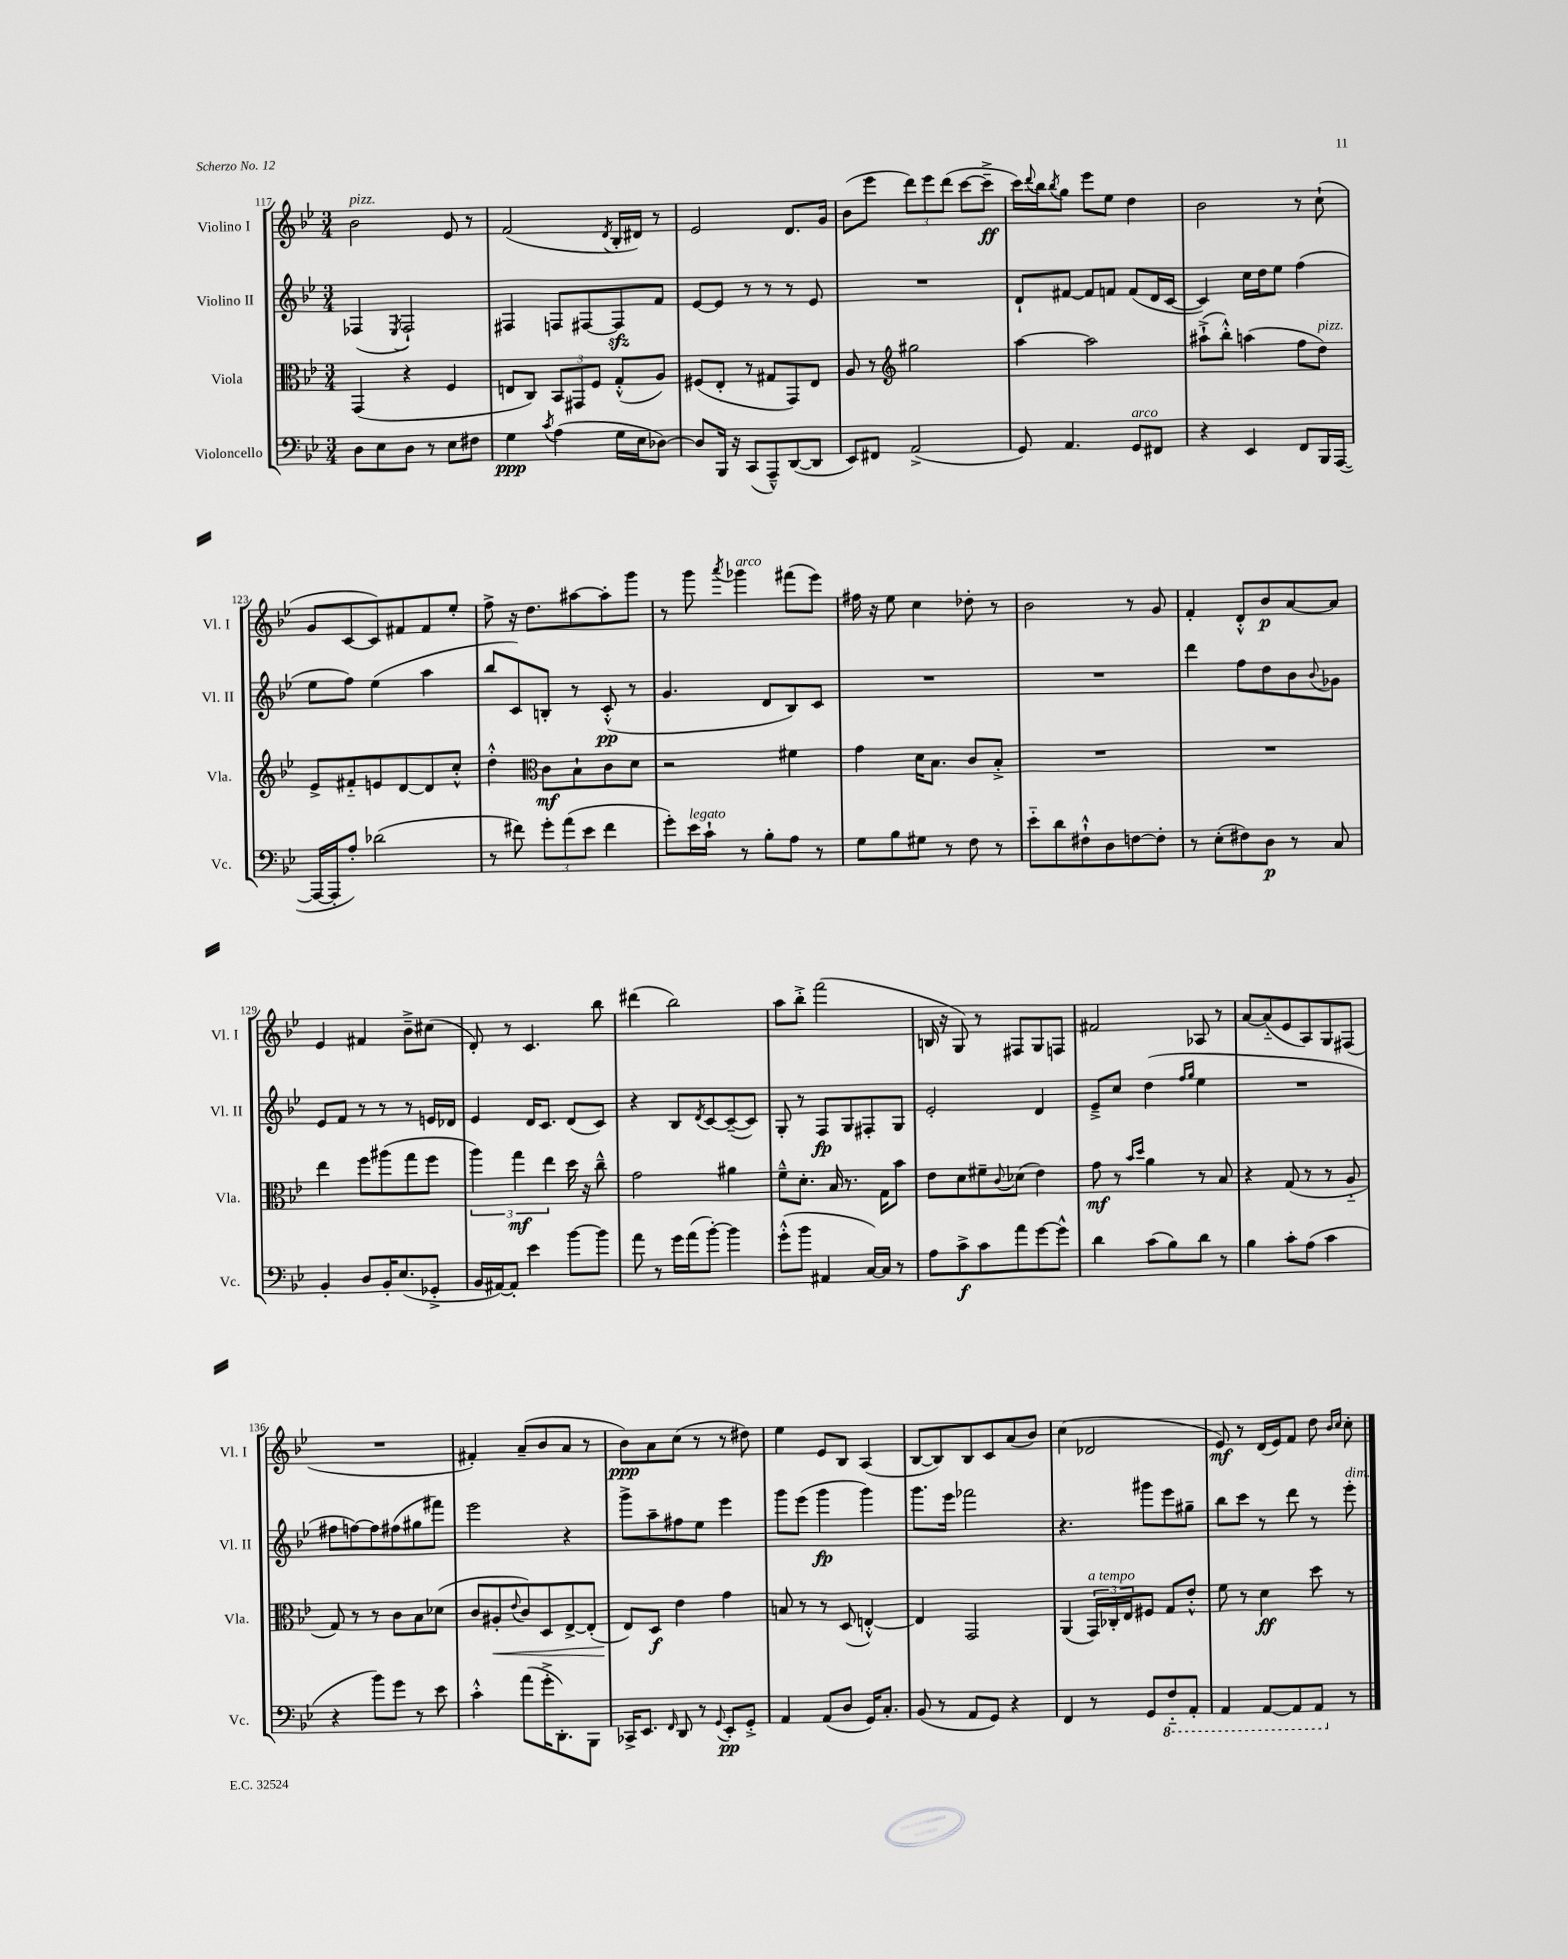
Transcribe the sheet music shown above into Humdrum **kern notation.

**kern	**kern	**kern	**kern
*staff4	*staff3	*staff2	*staff1
*clefF4	*clefC3	*clefG2	*clefG2
*k[b-e-]	*k[b-e-]	*k[b-e-]	*k[b-e-]
*M3/4	*M3/4	*M3/4	*M3/4
8D	(4GG	(4F-	2b-
8E-	.	.	.
.	.	8qE-	.
8D	4r	2F-`)	.
8r	.	.	.
8E-	4F	.	8e-
8F#	.	.	8r
=	=	=	=
4G	8E	4F#	(2f
.	8C)	.	.
8qc	.	.	.
(4A	12BB-	8F	.
.	12GG#	.	.
.	.	[8F#	.
.	12F	.	.
.	.	.	8qd
16G	(8G'^^	8F#]	16B-'
16E-	.	.	16d#)
[8D-)	8A)	8f	8r
=	=	=	=
8D-]	(8F#	[8e-	2e-
16BBB-	8E-'	8e-]	.
16r	.	.	.
(8CC	8r	8r	.
8AAA~^^)	8G#	8r	.
([8DD	8GG)	8r	8.d
8DD]	8E-	8e-	.
.	.	.	16g
=	=	=	=
8EE-)	8A	2.r	(8b-
8FF#	8r	.	8eee-
*	*clefG2	*	*
(2AA^	2gg#	.	12ddd)
.	.	.	12eee-
.	.	.	(12ddd
.	.	.	[8ccc
.	.	.	8ccc~^]
=	=	=	=
8GG)	[4aa	8d`	16ccc)
.	.	.	8qqddd
.	.	.	16bb-
.	.	.	8qbb-
4.AA	.	[8f#	8gg
.	2aa]	8f#]	8eee-
.	.	8f	8ee-
8GG	.	(8f	4dd
8FF#	.	16d	.
.	.	[16c	.
=	=	=	=
4r	(8aa#`^	4c])	2b-
.	8bb-'^^)	.	.
4EE-	(4aa	16cc	.
.	.	16dd	.
.	.	8ee-	.
8FF	8ff	(4ff	8r
16BBB-	8dd)	.	(8cc`
([16AAA	.	.	.
=	=	=	=
16AAA_	8e-^	8ee-	8g
16AAA']	.	.	.
8A')	8f#'~	8ff)	[8c
(2d-	8e	(4ee-	8c])
.	[8d	.	8f#
.	8d]	4aa	8f#
.	8cc'^^	.	8ee-'
=	=	=	=
8r	4dd'^^	8bb-	8ff^
8f#)	.	8c)	16r
.	.	.	8.dd
*	*clefC3	*	*
12g'	8c	8B'	.
(12a	.	.	.
.	8B-`	8r	[8aa#
12e-	.	.	.
4f#	8c	(8c'^^	8aa#']
.	8d	8r	8ggg
=	=	=	=
8g')	2r	4.g	8r
16e-	.	.	8ggg
16c`	.	.	.
.	.	.	8qaaa
8r	.	.	4ggg-
8B-'	.	8d	.
8A	4f#	8B-)	(8fff#
8r	.	8c	8eee-)
=	=	=	=
8G	4g	2.r	16ff#
.	.	.	16r
8B-	.	.	8ee-
8G#	16d	.	4cc
.	8.B-	.	.
8r	.	.	.
8F	8c	.	8dd-'
8r	8B-'^	.	8r
=	=	=	=
8e-'~	2.r	2.r	2b-
8d	.	.	.
8F#`^^	.	.	.
8D	.	.	.
[8F	.	.	8r
8F']	.	.	8g
=	=	=	=
8r	2.r	4ddd	4f'
(8E-'	.	.	.
8F#)	.	8ff	8d'^^
8D	.	8dd	8b-
8r	.	8b-	[8a
.	.	8qqb-	.
8C	.	8g-	8a]
=	=	=	=
4BB-'	4ee-	8e-	4e-
.	.	8f	.
8D	8ff	8r	4f#
16BB-'	(8aa#	8r	.
(8.E-	.	.	.
.	8gg	8r	8b-~^
8GG-'^	8ff	16e	(8cc#
.	.	16d-	.
=	=	=	=
16BB-	6aa)	4e-	8d')
[16AA#)	.	.	.
8AA#']	.	.	8r
.	6gg	.	.
4e-	.	16d	4.c
.	.	8.c	.
.	6ee-	.	.
[8b-	16dd	(8d	.
.	16r	.	.
8b-]	8cc~^^	8c)	8bb-
=	=	=	=
8a	2g	4r	(4ddd#
8r	.	.	.
16g	.	8B-	2bb-)
(16a	.	.	.
.	.	8qd	.
[8b-')	.	[8c	.
4b-]	4a#	(8c~_	.
.	.	8c])	.
=	=	=	=
(8g'^^	8f~^^	8G'	8aa
8b-	8.d'	8r	8bb-'^
4AA#	.	8F	(2fff
.	16B-	.	.
.	8.r	8G	.
[16C)	.	8F#'	.
16C]	16G	.	.
8r	8b-	8G	.
=	=	=	=
8A	8e-	2e-'	16B
.	.	.	16r
8c^	8d	.	8G)
8c	8f#~	.	8r
.	8qqc	.	.
8a	(8d-	.	8F#
[8g	4e-)	4d	8G
8g^^]	.	.	8F
=	=	=	=
4d	8g	8e-~^	2f#
.	8r	8cc	.
.	16qqb-	.	.
.	16qqdd	.	.
(8c	4a	(4dd	.
8B-)	.	.	.
.	.	16qqff	.
.	.	16qqgg	.
8d	8r	4ee-	8A-
8r	8B-	.	8r
=	=	=	=
4B-	4r	2.r	[8a
.	.	.	(8a'~]
8c'	(8G	.	8e-
(8A	8r	.	8A)
4c	8r	.	8G
.	8A'~	.	(8F#
=	=	=	=
4r	8G)	8ff#	2.r
.	8r	[8ff)	.
8b-)	8r	8ff]	.
8g	8c	(8ff#	.
8r	8B-	8gg#	.
8e-	(8d-	8fff#)	.
=	=	=	=
4c'^^	8c	2eee-	4f#')
.	8A#'	.	.
.	8qqe-	.	.
(8a	8c)	.	(8a~
16g'^	8D	.	8b-
8.DD')	.	.	.
.	[8E-^	4r	8a
8BBB-	(8E-']	.	8r
=	=	=	=
16CC-^	8E-)	8ggg^	8b-)
8.EE-	.	.	.
.	8D	8aa~	8a
16qqFF	.	.	.
8DD	4e-	8ff#	(8cc
8r	.	8ee-	8r
8qqGG	.	.	.
8EE-'	4g	4eee-	8r
8GG'^	.	.	8dd#)
=	=	=	=
4AA	8B	8ggg	4ee-
.	8r	(8eee-	.
(8AA	8r	4ggg	8e-
8D	(8D	.	8B-
16GG)	[4E'^^)	4ggg)	(4A
8.C'	.	.	.
=	=	=	=
(8BB-	4E]	8.ggg	[8B-
8r	.	.	8B-])
.	.	16eee-	.
8AA	2GG	2fff-	8B-
8GG)	.	.	8c
4r	.	.	(8a
.	.	.	8b-)
=	=	=	=
4FF	(4AA	4.r	(4cc
8r	24GG)	.	2d-
.	24C-'	.	.
.	24E-	.	.
8GG	8F#	8ggg#	.
8FF'~	8G	8eee-	.
8AAA'	8e-'^^	8gg#~	.
=	=	=	=
4AAA	8f	8bb-	8e-)
.	8r	8ccc	8r
[8AAA	4d	8r	(16d
.	.	.	16e-)
8AAA]	.	8ddd	8f
8AAA	8dd	8r	8dd
.	.	.	16qqb-
.	.	.	16qqcc
8r	8r	8eee-'	8cc'
==	==	==	==
*-	*-	*-	*-
